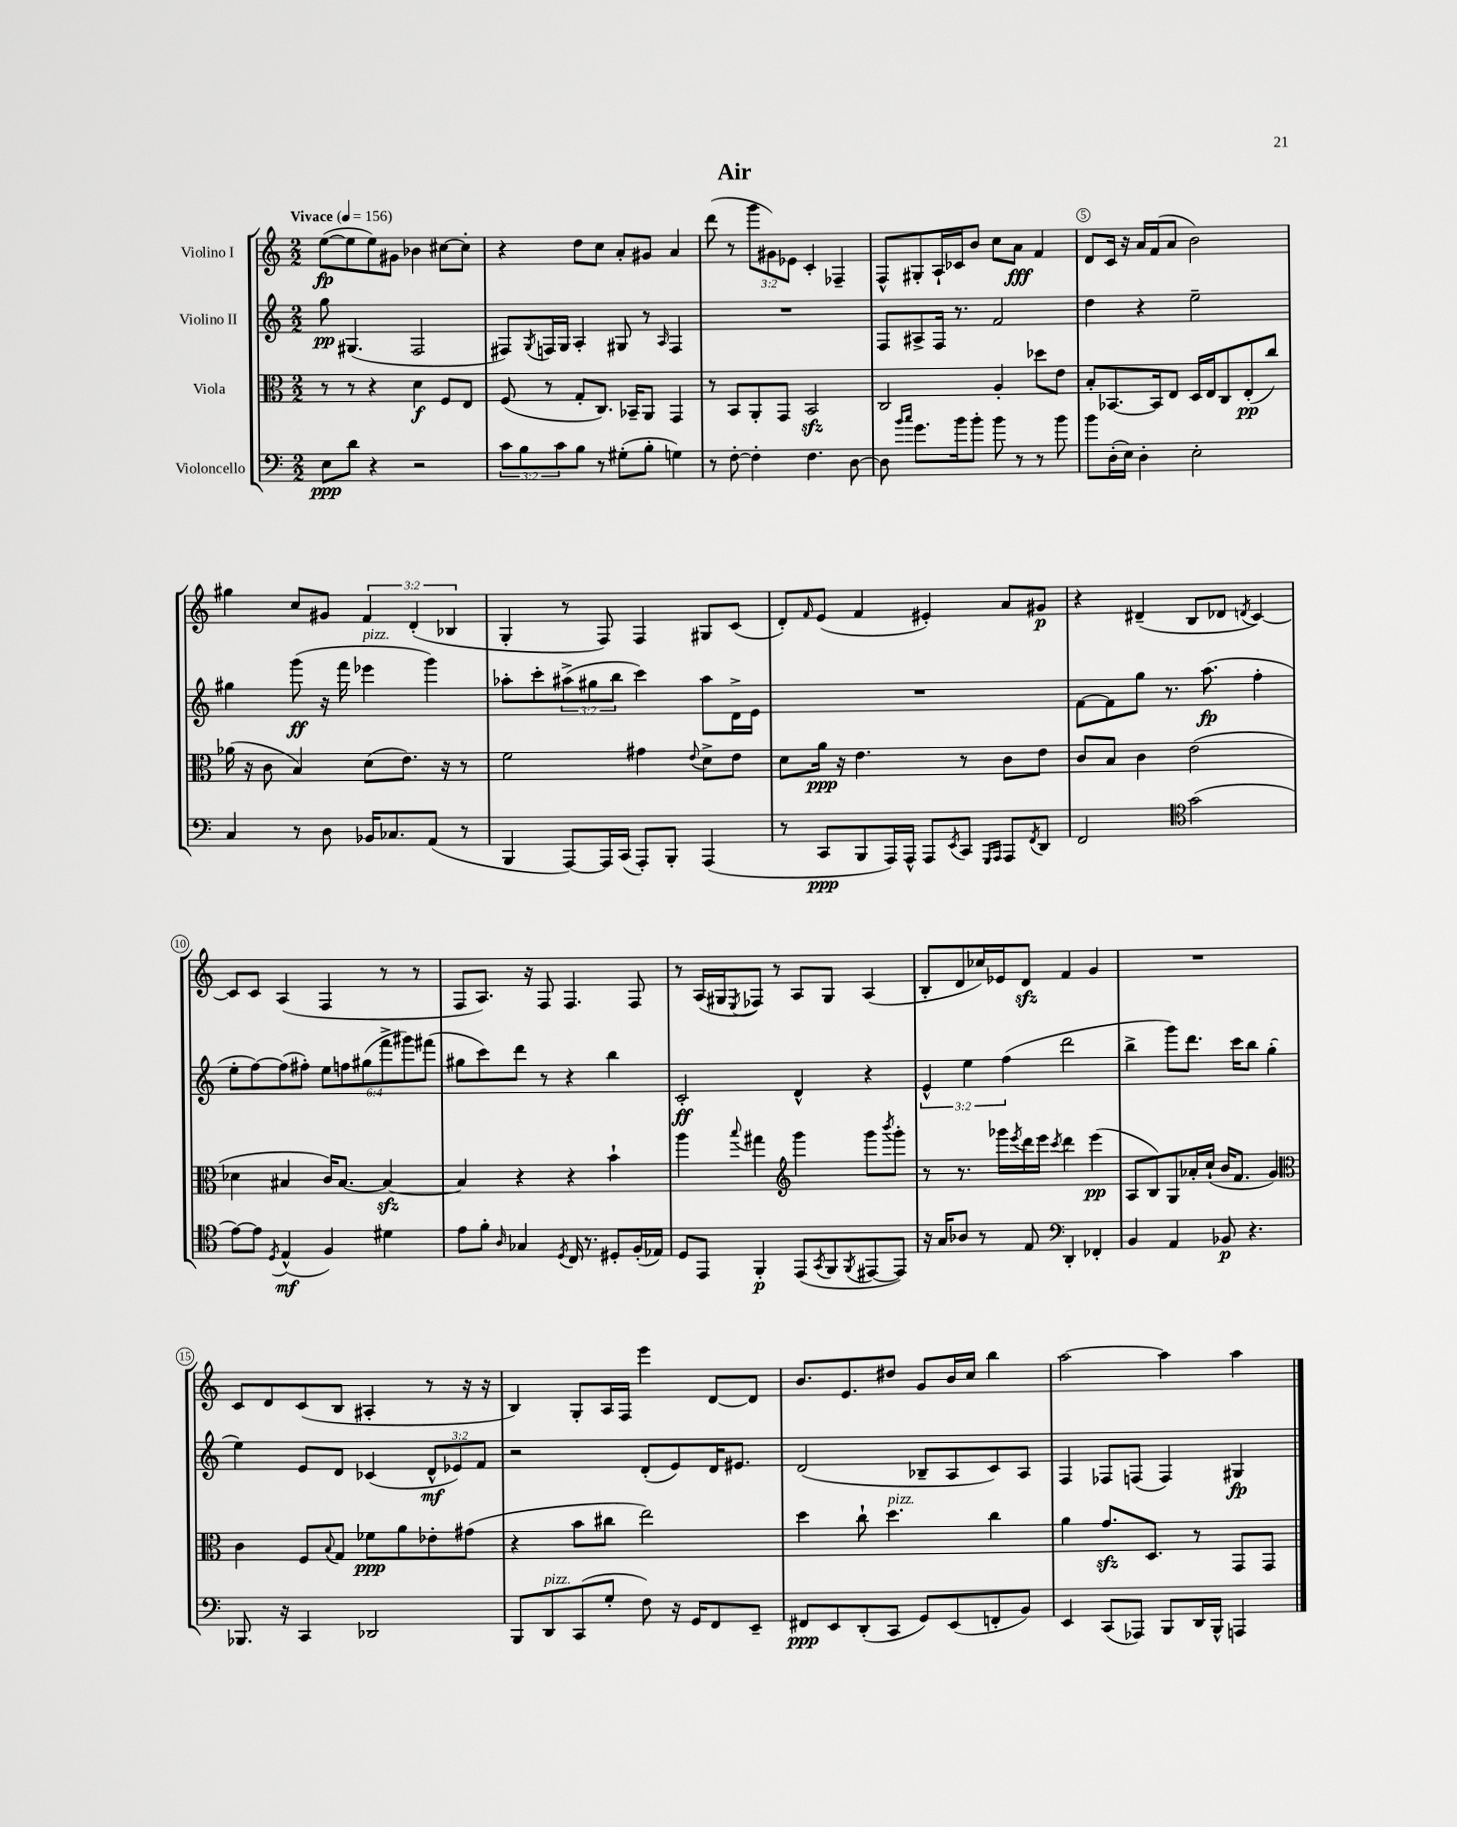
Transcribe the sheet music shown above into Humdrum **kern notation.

**kern	**kern	**kern	**kern
*staff4	*staff3	*staff2	*staff1
*clefF4	*clefC3	*clefG2	*clefG2
*k[]	*k[]	*k[]	*k[]
*M2/2	*M2/2	*M2/2	*M2/2
*MM156	*MM156	*MM156	*MM156
8E\L	8r	8gg\	([8ee\L
8d\J	8r	(4.G#/	8ee\]
4r	4r	.	8ee\)
.	.	.	8g#\J
2r	4d\	2F/	4b-\
.	8F/L	.	[8cc#\L
.	8E/J	.	8cc#'\]J
=	=	=	=
12c\L	(8F/	8F#/L)	4r
12B\	.	.	.
.	.	8qG/	.
.	8r	16F/L	.
12c\	.	.	.
.	.	16G/JJ	.
8B\J	8G'/L	4A'/	8dd\L
8r	8.C/J)	.	8cc\J
(8G#'\L	.	8G#/	8a'/L
.	16BB-~/LK	.	.
8B'\J	8AA/J	8r	8g#/J
.	.	16qqA/	.
4G\)	4GG/	4F/	4a/
=	=	=	=
8r	8r	1r	(8ddd\
[8F'\	8BB/L	.	8r
4F'\]	8AA'/	.	12ggg\L
.	.	.	12g#\)
.	8GG/J	.	.
.	.	.	12e-\J
4.F\	2BB/	.	4c'/
.	.	.	4F-~/
[8D\	.	.	.
=	=	=	=
8D\]	2C/	8F/L	8F^^/L
16qqb/LL	.	.	.
16qqcc/JJ	.	.	.
8.g\L	.	8A#^/	8G#'/
.	.	16F/Jk	16A`/L
16b\k	.	8.r	16c-/J
8b'\J	.	.	8b/J
8b\	4A'/	2f/	8cc\L
8r	.	.	8a\J
8r	8dd-\L	.	4f/
8b\	8e\J	.	.
=	=	=	=
8b\L	8B'/L	4dd\	8d/L
(16D'\L	[8.BB-/	.	16c/Jk
16E\JJ)	.	.	16r
4D'\	.	4r	16a/LL
.	16BB-/]k	.	(16f/J
.	8E/J	.	8a/J
2E'\	16D/LL	2ee~\	2b\)
.	16E/J	.	.
.	8C/	.	.
.	(8E'/	.	.
.	8cc/J)	.	.
=	=	=	=
4C/	(16a-\	4gg#\	4gg#\
.	16r	.	.
.	8c\	.	.
8r	4B/)	(8ggg\	8cc/L
8D\	.	16r	8g#/J
.	.	16fff\	.
16BB-/LK	(8d\L	4eee-\	6f/
8.C-/	.	.	.
.	8.e\J)	.	.
.	.	.	(6d'/
(8AA/J	.	4ggg\)	.
.	16r	.	.
.	.	.	6B-/
8r	8r	.	.
=	=	=	=
4BBB/	2f\	8aa-'\L	4G'/
.	.	8ccc'\	.
[8AAA/L)	.	(12aa#^\	8r
.	.	12gg#\	.
16AAA/]L	.	.	8F/)
.	.	12bb\J	.
(16CC/JJ	.	.	.
8AAA'/L)	4g#\	4ccc\)	4F/
8BBB'/J	.	.	.
.	8qqe/	.	.
(4AAA/	8d^\L	8aa#\L	8G#/L
.	8e\J	16d^\L	(8c/J
.	.	16e\JJ	.
=	=	=	=
8r	8d\L	1r	8d'/L)
.	.	.	16qqf/
8CC/L	16a\Jk	.	(8e/J
.	16r	.	.
8BBB/	4.e\	.	4f/
16AAA/L)	.	.	.
16AAA^^/JJ	.	.	.
8AAA/L	.	.	4e#'/)
8qEE/	.	.	.
8CC/J	8r	.	.
16qqGGG/LL	.	.	.
16qqAAA/JJ	.	.	.
8AAA/L	8c\L	.	8a/L
8qFF/	.	.	.
8DD/J	8e\J	.	8g#/J
=	=	=	=
2FF/	8c/L	[8f\L	4r
.	8B/J	8f\]	.
.	4c\	8gg\J	(4d#~/
.	.	8.r	.
*clefC4	*	*	*
(2g\	(2e\	.	8B/L
.	.	(8.aa\	.
.	.	.	8d-/J
.	.	.	8qd/
.	.	4ff'\	[4c/)
=	=	=	=
[8e\L)	4d-\	8ee'\L	8c/]L
8e\]J	.	[8ff\)	8c/J
8qD/	.	.	.
(4E^^/	4B#/	(8ff\]	(4A/
.	.	8ff#'\J)	.
4F/)	16c/LK)	12ee\L	4F/
.	[8.B#/J	.	.
.	.	12ff\	.
.	.	(12gg#\	.
4d#\	4B#/_	12fff^\	8r
.	.	12ggg#\)	.
.	.	.	8r
.	.	(12fff#\J	.
=	=	=	=
8e\L	4B#/]	8gg#\L	8F/L
8f'\J	.	8ccc\)	8.A/J)
16qqA/	.	.	.
4G-/	4r	8ddd\J	.
.	.	.	16r
.	.	8r	8F/
8qD/	.	.	.
16C/	4r	4r	4.F/
8.r	.	.	.
8D#'/L	4b`\	4bb\	.
(16F'/L	.	.	8F/
16E-/JJ)	.	.	.
=	=	=	=
8D/L	4aa\	2c'/	8r
8EE/J	.	.	(16A/LL
.	.	.	16G#/J
.	8qqbb/	.	8qE/
4FF'/	4gg#\	.	8F-/J)
.	.	.	8r
*	*clefG2	*	*
(8EE/L	4ggg\	4d^^/	8A/L
8qGG/	.	.	.
8FF/	.	.	8G#/J
8qFF/	.	.	.
[8EE#/	8ggg\L	4r	(4A/
.	8qbbb/	.	.
8EE#/]J)	8ggg'\J	.	.
=	=	=	=
16r	8r	6e^^/	8B'/L
16G/LK	.	.	.
8A-/J	8.r	.	8d/
.	.	6ee\	.
8r	.	.	16cc-/L)
.	16ggg-\LL	.	16e-/J
.	.	(6ff\	.
.	8qeee/	.	.
8E/	16ddd\	.	8d/J
.	16eee\JJ	.	.
*clefF4	*	*	*
.	8qccc/	.	.
4DD'/	4ddd\	2ddd\	4f/
4FF-'/	(4eee\	.	4g/
=	=	=	=
4BB/	8A/L	4bb^\	1r
.	8B/)	.	.
4AA/	8G/	8ggg\L)	.
.	16a-'/L	8.ddd\J	.
.	(16cc`/JJ	.	.
8BB-/	16b/LK	.	.
.	8.f/J	16ccc\LK	.
4.r	.	8bb\J	.
.	4g/)	(4gg'\	.
=	=	=	=
*	*clefC3	*	*
8.BBB-/	4c\	4ee\)	8c/L
.	.	.	8d/
16r	.	.	.
4CC/	8F/L	8e/L	(8c/
.	8qqB/	.	.
.	8G/J	8d/J	8B/J
2DD-/	8f-\L	(4c-/	4A#'/
.	8a\	.	.
.	8e-'\	12d^^/L	8r
.	.	12e-/)	.
.	(8g#\J	.	16r
.	.	12f/J	.
.	.	.	16r
=	=	=	=
8BBB/L	4r	2r	4B/)
8DD/	.	.	.
(8CC/	8b\L	.	8G'/L
8G'/J	8cc#\J	.	16A/L
.	.	.	16F/JJ
8F\)	2ee\)	(8d'/L	4eee\
16r	.	8e/)	.
16GG/LK	.	.	.
8FF/	.	16d/K	[8d/L
.	.	8.e#/J	.
8EE~/J	.	.	8d/]J
=	=	=	=
8FF#/L	4dd\	(2d/	8.b/L
8EE/	.	.	.
.	.	.	8.e/
(8DD'/	8cc`\	.	.
8CC/J	4.dd\	.	8dd#/J
8GG/L)	.	8B-~/L	8g/L
(8EE/	.	8A/	16b/L
.	.	.	16cc/JJ
8FF'/	4cc\	8c/)	4bb\
8BB/J)	.	8A/J	.
=	=	=	=
4EE/	4a\	4F/	[2aa\
(8CC/L	8.g/L	8F-/L	.
8AAA-/J)	.	(8F/J	.
.	8.D/J	.	.
8BBB/L	.	4F/)	4aa\]
16DD/L	8r	.	.
16BBB^^/JJ	.	.	.
4AAA/	8GG/L	4G#/	4aa\
.	8GG/J	.	.
==	==	==	==
*-	*-	*-	*-
